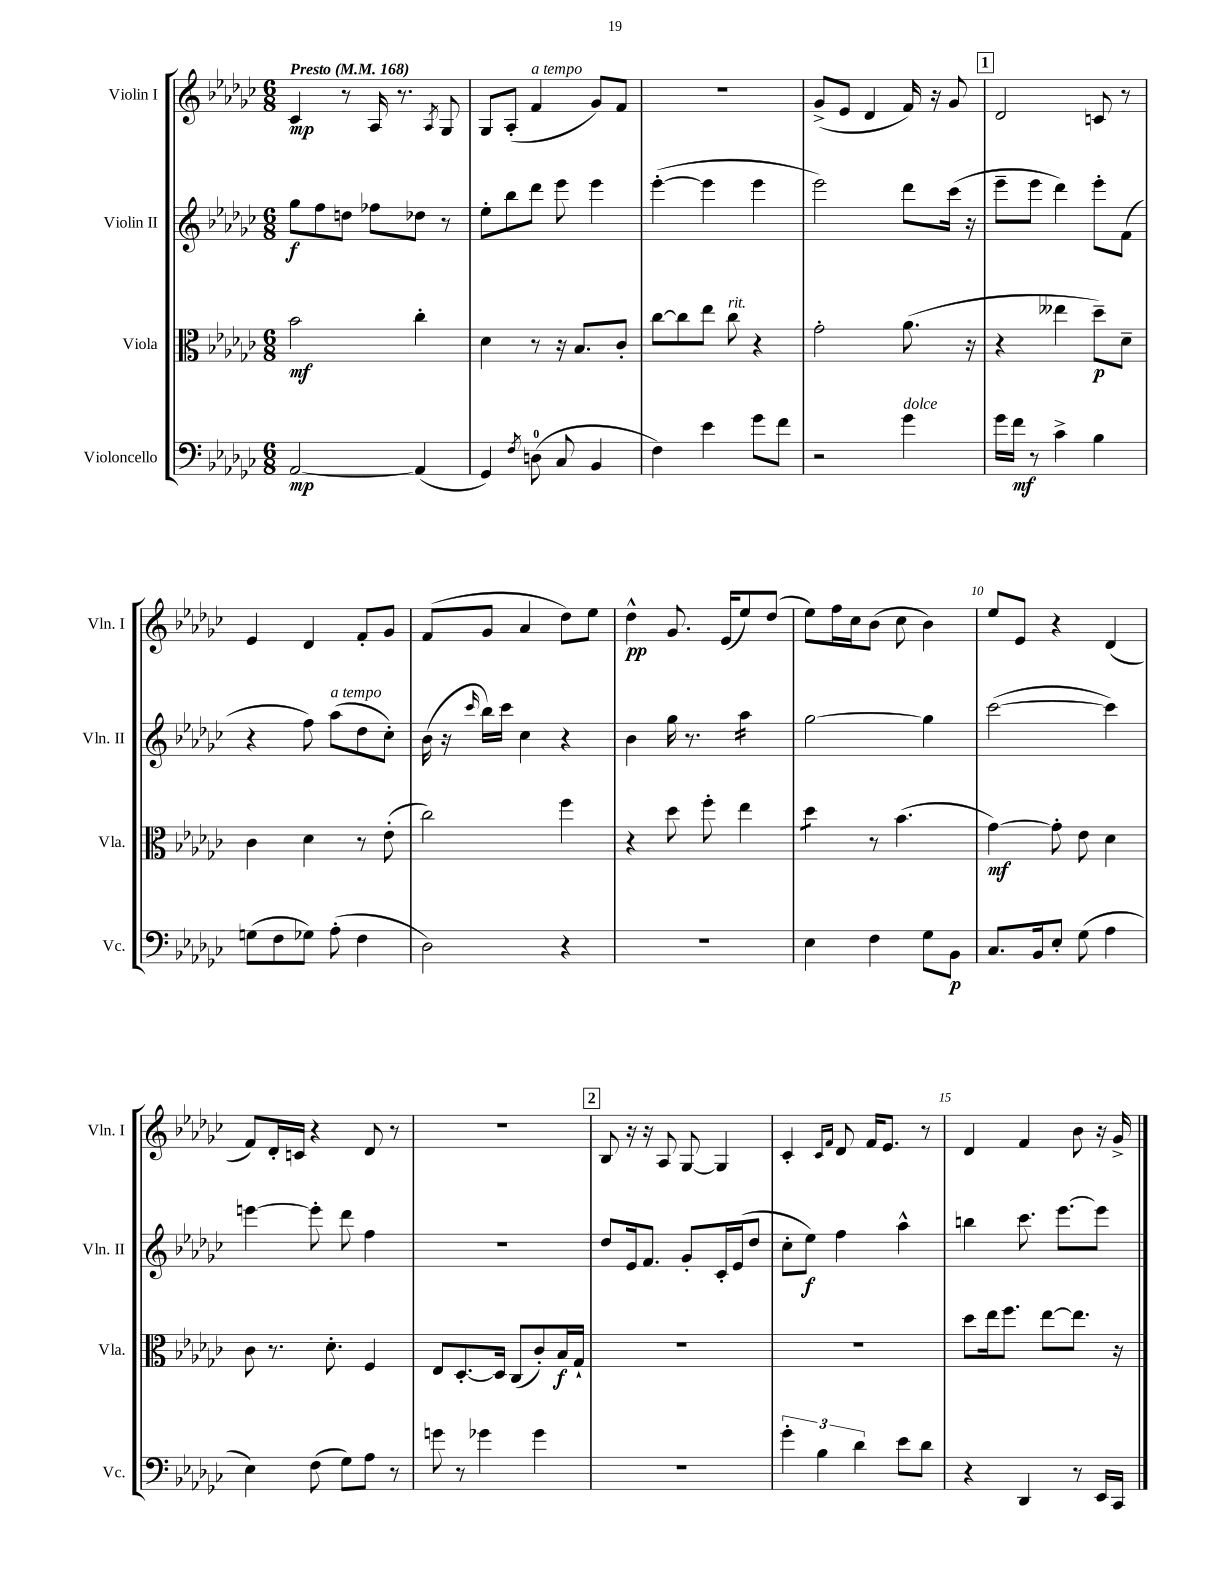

**kern	**kern	**kern	**kern
*staff4	*staff3	*staff2	*staff1
*clefF4	*clefC3	*clefG2	*clefG2
*k[b-e-a-d-g-c-]	*k[b-e-a-d-g-c-]	*k[b-e-a-d-g-c-]	*k[b-e-a-d-g-c-]
*M6/8	*M6/8	*M6/8	*M6/8
*MM168	*MM168	*MM168	*MM168
[2AA-/	2b-\	8gg-\L	4c-/
.	.	8ff\	.
.	.	8dd\J	8r
.	.	8ff-\L	16A-/
.	.	.	8.r
(4AA-/]	4cc-'\	8dd-\J	.
.	.	.	8qA-/
.	.	8r	8G-/
=	=	=	=
4GG-/)	4d-\	8ee-'\L	8G-/L
.	.	8bb-\	(8A-'/J
8qF/	.	.	.
(8D\	8r	8ddd-\J	4f/
8C-/	16r	8eee-\	.
.	8.B-/L	.	.
4BB-/	.	4eee-\	8g-/L)
.	8c-'/J	.	8f/J
=	=	=	=
4F\)	[8cc-\L	([4eee-'\	2.r
.	8cc-\]	.	.
4e-\	8ee-\J	4eee-\]	.
.	8cc-\	.	.
8g-\L	4r	4eee-\	.
8f\J	.	.	.
=	=	=	=
2r	2g-'\	2eee-\)	(8g-^/L
.	.	.	8e-/J
.	.	.	4d-/
4g-\	(8.a-\	8ddd-\L	16f/)
.	.	.	16r
.	.	(16ccc-\Jk	8g-/
.	16r	16r	.
=	=	=	=
16g-\LL	4r	8eee-~\L	2d-/
16f\JJ	.	.	.
8r	.	8eee-\J	.
4c-^\	4ee--\	4ddd-\)	.
4B-\	8dd-~\L)	8eee-'\L	8c/
.	8d-~\J	(8f\J	8r
=	=	=	=
(8G\L	4c-\	4r	4e-/
8F\	.	.	.
8G-\J)	4d-\	8ff\)	4d-/
(8A-'\	.	(8aa-\L	.
4F\	8r	8dd-\	8f'/L
.	(8e-'\	8cc-'\J)	8g-/J
=	=	=	=
2D-\)	2cc-\)	(16b-\	(8f/L
.	.	16r	.
.	.	16qqccc-/	.
.	.	16bb-\LL)	8g-/J
.	.	16ccc-\JJ	.
.	.	4cc-\	4a-/
4r	4ff\	4r	8dd-\L)
.	.	.	8ee-\J
=	=	=	=
2.r	4r	4b-\	4dd-^^\
.	8dd-\	16gg-\	8.g-/
.	.	8.r	.
.	8ff'\	.	.
.	.	.	(16e-/LK
.	4ee-\	4aa-\	8ee-/)
.	.	.	(8dd-/J
=	=	=	=
4E-\	4dd-\	[2gg-\	8ee-\L)
.	.	.	16ff\L
.	.	.	16cc-\J
4F\	8r	.	(8b-\J
.	(4.b-\	.	8cc-\
8G-\L	.	4gg-\]	4b-\)
8BB-\J	.	.	.
=	=	=	=
8.C-/L	[4g-\)	([2ccc-\	8ee-/L
.	.	.	8e-/J
16BB-/k	.	.	.
8E-'/J	8g-'\]	.	4r
(8G-\	8e-\	.	.
4A-\	4d-\	4ccc-\])	(4d-/
=	=	=	=
4E-\)	8c-\	[4eee\	8f/L)
.	8.r	.	16d-'/L
.	.	.	16c/JJ
(8F\	.	8eee'\]	4r
.	8.d-'\	.	.
8G-\L)	.	8ddd-\	.
8A-\J	4F/	4ff\	8d-/
8r	.	.	8r
=	=	=	=
8g\	8E-/L	2.r	2.r
8r	[8.D-'/	.	.
4g-\	.	.	.
.	16D-/]Jk	.	.
.	(8C-/L	.	.
4g-\	8c-'/)	.	.
.	16B-/L	.	.
.	16G-`/JJ	.	.
=	=	=	=
2.r	2.r	8dd-/L	8B-/
.	.	16e-/k	16r
.	.	8.f/J	16r
.	.	.	8A-/
.	.	8g-'/L	[8G-/
.	.	16c-'/L	4G-/]
.	.	(16e-/J	.
.	.	8dd-/J	.
=	=	=	=
6g-'\	2.r	8cc-'\L	4c-'/
.	.	8ee-\J)	.
6B-\	.	.	.
.	.	.	16qqc-/LL
.	.	.	16qqf/JJ
.	.	4ff\	8d-/
6d-\	.	.	.
.	.	.	16f/LK
.	.	.	8.e-/J
8e-\L	.	4aa-^^\	.
8d-\J	.	.	8r
=	=	=	=
4r	8dd-\L	4bb\	4d-/
.	16ee-\k	.	.
.	8.ff\J	.	.
4DD-/	.	8.ccc-\	4f/
.	[8ee-\L	.	.
.	.	[8.eee-\L	.
8r	8.ee-\]J	.	8b-\
16EE-/LL	.	8eee-\]J	16r
16CC-/JJ	16r	.	16g-^/
==	==	==	==
*-	*-	*-	*-
